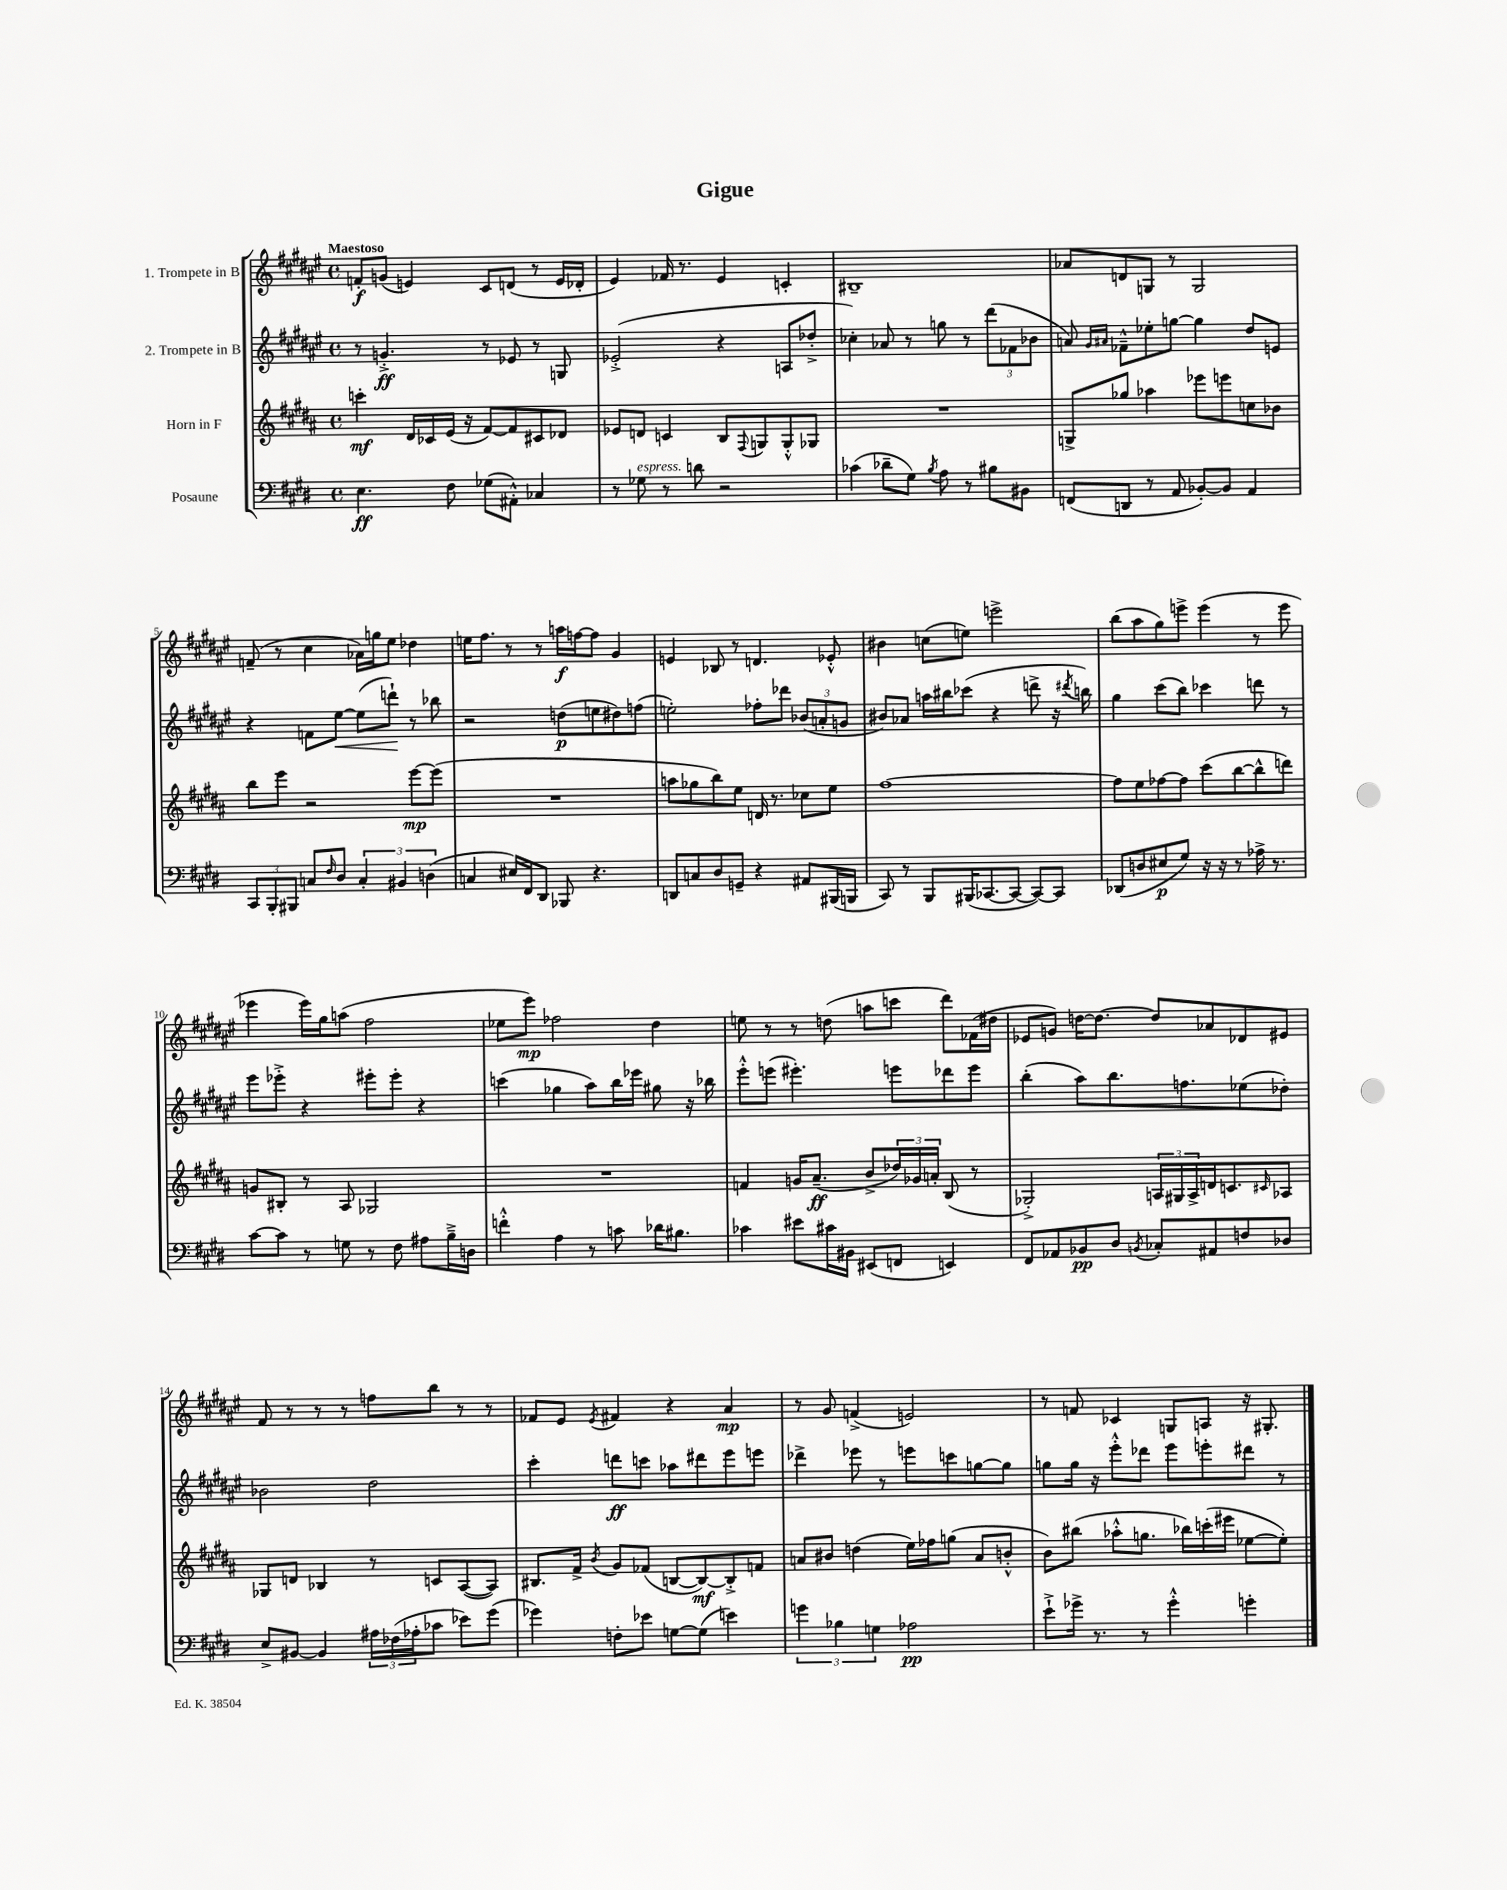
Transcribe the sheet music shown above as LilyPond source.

\header { title = "Gigue" }
<<
\new StaffGroup <<
\new Staff = "s0" \with { instrumentName = "1. Trompete in B" } {
    \clef treble \key fis \major \defaultTimeSignature \time 4/4 \tempo "Maestoso"
    f'8-.\f g'8( e'4) cis'8 d'8( r8 e'16 des'16-. |
    eis'4) fes'16 r8. eis'4 c'4-. |
    bis1-- |
    aes'8 d'8 g8 r8 g2 |
    f'8--( r8 cis''4 aes'16) g''16 eis''8 des''4 |
    e''16 fis''8. r8 r8 a''16\f f''16~ f''8 gis'4 |
    e'4 bes8 r8 d'4. ees'8-.-^ |
    bis'4 c''8( e''8) e'''2-> |
    b''8( ais''8 gis''8) e'''8-> e'''4( r8 e'''8 |
    ees'''4 ees'''16) gis''16 a''8( fis''2 |
    ees''8 eis'''8\mp) fes''2 dis''4 |
    e''8 r8 r8 d''8( a''8 c'''8 dis'''8) fes'16( dis''16 |
    ees'8 g'8) d''16~ d''8.~ d''8 aes'8 des'8 eis'8 |
    fis'8 r8 r8 r8 f''8 b''8 r8 r8 |
    fes'8 eis'8 \acciaccatura { eis'8 } fis'4 r4 ais'4\mp |
    r8 gis'8 f'4->( e'2) |
    r8 f'8 ces'4 g8 a8 r16 gis8.-. \bar "|." |
}
\new Staff = "s1" \with { instrumentName = "2. Trompete in B" } {
    \clef treble \key fis \major \defaultTimeSignature \time 4/4
    r8 g'4.-.->\ff r8 ees'8 r8 g8 |
    ees'2-.->( r4 a8 des''8-.-> |
    ces''4-.) aes'8 r8 g''8 r8 \tuplet 3/2 { dis'''8( fes'8 bes'8 } |
    a'8) \grace { gis'16 ais'16 } fes'8---^ ees''8-. g''8~ g''4 dis''8 e'8 |
    r4 f'8 eis''8~\< eis''8( d'''8-!\!) r8 bes''8 |
    r2 d''8\p( e''8 dis''8) f''8( |
    e''2-.) fes''8-. des'''8 \tuplet 3/2 { bes'8( a'8-. g'8 } |
    bis'8) aes'8 a''16 bis''16 ces'''8( r4 d'''8-> r16 \acciaccatura { dis'''8 } b''16) |
    gis''4 cis'''8( b''8) ces'''4 d'''8 r8 |
    eis'''8 ees'''8-.-> r4 eis'''8-. eis'''8-. r4 |
    c'''4( ges''4 ais''8) b''16 ees'''16 gis''8 r16 bes''16 |
    eis'''8-.-^ e'''8( eis'''4.-.) e'''8 des'''8 e'''8 |
    b''4-.( ais''8) b''8. f''8. ees''8( des''8-.) |
    bes'2 dis''2 |
    cis'''4-. d'''8\ff c'''8 aes''8 dis'''8 eis'''8 e'''8 |
    des'''4-> ees'''8 r8 e'''8 c'''8 g''8~ g''8 |
    g''8 g''16 r16 eis'''8-.-^ des'''8 eis'''8 e'''8-. dis'''8 r8 \bar "|." |
}
\new Staff = "s2" \with { instrumentName = "Horn in F" } {
    \clef treble \key b \major \defaultTimeSignature \time 4/4
    c'''4-.\mf dis'16 ces'16 e'16( r16 fis'8~) fis'8 cis'8 des'8 |
    ees'8 d'8 c'4 b8 \appoggiatura { fis8 } g8 g8-.-^ ges8 |
    R1 |
    g8-> ges''8 aes''4 ees'''8 e'''8 c''8 bes'8 |
    b''8 e'''8 r2 e'''8~\mp e'''8( |
    R1 |
    a''8 ges''8 b''8) e''8 d'16 r8. ces''8 e''8 |
    fis''1~ |
    fis''8 e''8 fes''8~ fes''8 cis'''8( b''8~ b''8-^ d'''8) |
    g'8 bis8-. r8 ais8 ges2 |
    R1 |
    f'4 g'16 ais'8.--\ff( b'8-> \tuplet 3/2 { des''16) ges'16 a'16-. } b8( r8 |
    ges2-.->) \tuplet 3/2 { a16 gis16 a16-> } d'16 c'8. \grace { cis'16 } aes8 |
    ges8 d'8 bes4 r8 c'8 ais8~( ais8) |
    bis8. fis'16-> \acciaccatura { b'8 } gis'8 fes'8( b8~ b8~\mf) b8-.-> f'8 |
    a'8 bis'8 d''4( e''16) fes''16 g''8( a'8 b'8-.-^ |
    b'8) bis''8( aes''8-.-^ g''8. bes''16) c'''16-.( eis'''16 ees''8~ ees''8-.) \bar "|." |
}
\new Staff = "s3" \with { instrumentName = "Posaune" } {
    \clef bass \key e \major \defaultTimeSignature \time 4/4
    e4.\ff fis8 ges8( ais,8-.-^) ces4 |
    r8 ges8^\markup { \italic "espress." } r8 d'8 r2 |
    ces'4( des'8-- gis8) \acciaccatura { b8 } a8 r8 bis8 bis,8 |
    f,8( d,8 r8 a,8 bes,8~-.) bes,8 a,4 |
    \tuplet 3/2 { cis,8 b,,8-. bis,,8 } c8 \grace { fis16 } dis8 \tuplet 3/2 { c4-. bis,4 d4( } |
    c4 eis16) fis,16 dis,8 bes,,8 r4. |
    d,8 c8 dis8 g,8-- r4 ais,8 bis,,16( b,,16 |
    cis,8) r8 b,,8 bis,,16( ces,8.~ ces,8~ ces,8~) ces,8 |
    des,8( d8 eis8\p gis8) r16 r16 r8 aes16-> r8. |
    cis'8~ cis'8 r8 g8 r8 fis8 ais8 b16---> d16 |
    f'4-.-^ a4 r8 c'8 des'16 bis8. |
    ces'4 eis'8 cis'16 bis,16 eis,8( f,8 e,4) |
    fis,8 aes,8 bes,8\pp dis8 \acciaccatura { b,8 } ces8-. ais,8 f8 des8 |
    e8-> bis,8~ bis,4 \tuplet 3/2 { ais16 fes16( aes16-. } ces'8 ees'8) gis'8( |
    ges'4) f8-. ees'8 g8~ g8( e'4) |
    \tuplet 3/2 { g'4 bes4 g4 } aes2\pp |
    e'8-!-> ges'16-> r8. r8 ges'4-.-^ g'4-. \bar "|." |
}
>>
>>
